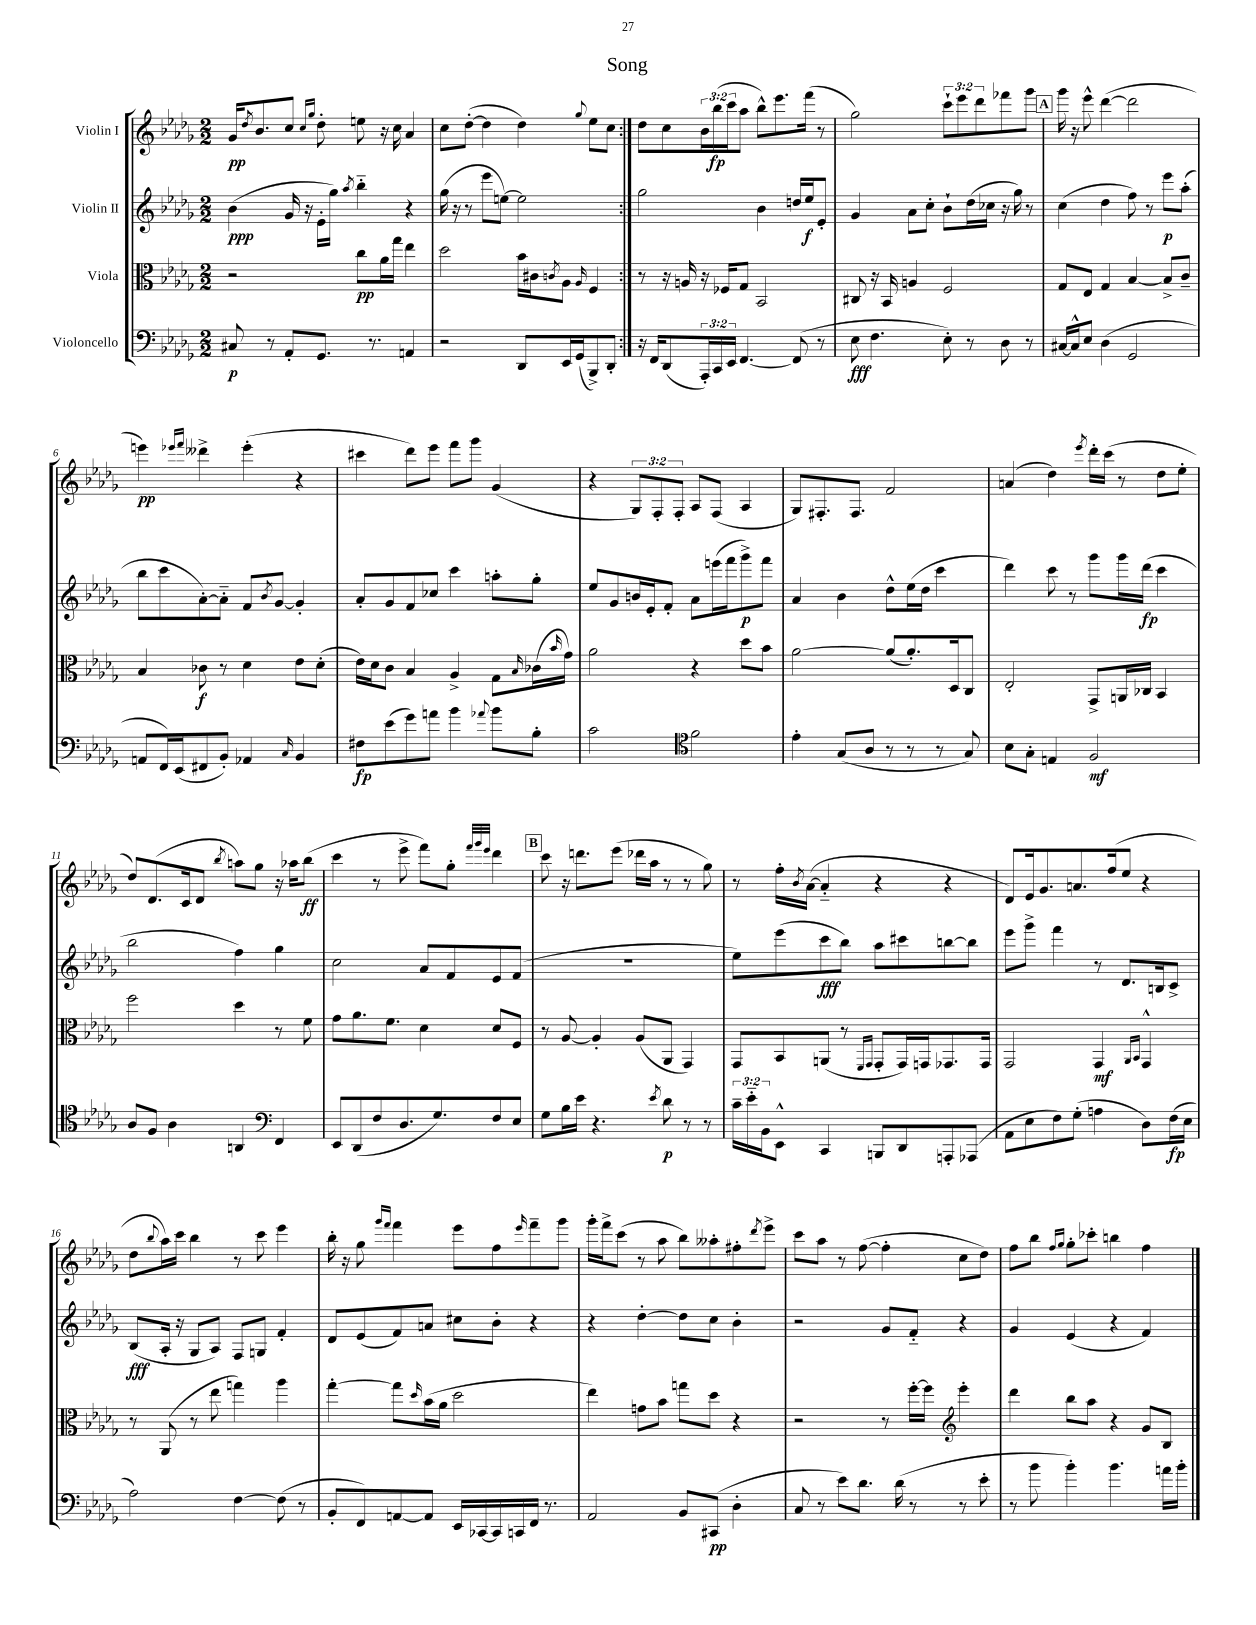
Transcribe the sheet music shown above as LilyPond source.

\header { title = "Song" }
<<
\new StaffGroup <<
\new Staff = "s0" \with { instrumentName = "Violin I" } {
    \clef treble \key des \major \numericTimeSignature \time 2/2 \override Staff.TupletNumber.text = #tuplet-number::calc-fraction-text
    \repeat volta 2 { ges'16\pp \acciaccatura { des''8 } bes'8. c''8 \grace { c''16 ges''16 } des''8-. e''8 r16 c''16 aes'4 |
    c''8 des''8~-.( des''4 des''4) \appoggiatura { ges''8 } ees''8 c''8 | }
    des''8 c''8 \tuplet 3/2 { bes'16 bes''16\fp( c'''16 } aes''8 bes''8-^) ees'''8. f'''16( r8 |
    ges''2) \tuplet 3/2 { c'''8-! ees'''8 des'''8 } fes'''8 ges'''8 |
    \mark \markup { \box "A" } ges'''16 r16 ees'''8-^ des'''4~( des'''2 |
    e'''4\pp) \grace { ees'''16 f'''16 } deses'''4-> ees'''4-.( r4 |
    cis'''4 des'''8) ees'''8 f'''8 ges'''8 ges'4( |
    r4 \tuplet 3/2 { ges8) f8-. f8-. } aes8 f8( aes4 |
    ges8) fis8.-. fis8. f'2 |
    a'4( des''4) \acciaccatura { ees'''8 } des'''16-. c'''16( r8 des''8 ees''8-. |
    des''8) des'8.( c'16 des'8 \acciaccatura { bes''8 } a''8) ges''8 r16 aes''16 bes''8\ff( |
    c'''4 r8 ees'''8-> f'''8) ges''8-. \grace { f'''32 ges'''32 ees'''32 } des'''4 |
    \mark \markup { \box "B" } c'''8 r16 d'''8. ees'''8( des'''16 aes''16 r8 r8 ges''8) |
    r8 f''16-. \acciaccatura { bes'8 } aes'16~( aes'4-_ r4 r4 |
    des'8) ees'16 ges'8. a'8. f''16( ees''8 r4 |
    des''8 \appoggiatura { bes''8 } aes''16) c'''16 bes''4 r8 c'''8 ees'''4 |
    bes''16-. r16 ges''8 \grace { ges'''16 f'''16 } f'''4 ees'''8 f''8 \grace { ees'''16 } f'''8-- ges'''8 |
    ges'''16-. f'''16-> c'''8( r8 aes''8 bes''8) aeses''8-. fis''8-. \acciaccatura { des'''8 } ees'''8-> |
    c'''8 aes''8 r8 f''8~( f''4-. c''8 des''8) |
    f''8 bes''8 \grace { f''16 ges''16 } ges''8-. ces'''8-. b''4 f''4 \bar "|." |
}
\new Staff = "s1" \with { instrumentName = "Violin II" } {
    \clef treble \key des \major \numericTimeSignature \time 2/2
    \repeat volta 2 { bes'4\ppp( ges'16 r16 ees'16-. ges''16) \acciaccatura { aes''8 } bes''4-_ r4 |
    ges''16( r16 r8 ees'''8 e''8~) e''2 | }
    ges''2 bes'4 d''16 ees''16\f ees'8-. |
    ges'4 aes'8 c''8-. bes'8-! des''16( ces''16 r16 ges''16) r8 |
    \mark \markup { \box "A" } c''4( des''4 f''8) r8 ees'''8\p aes''8-.( |
    bes''8 c'''8 aes'8~-.) aes'8-_ f'8 \acciaccatura { bes'8 } ges'8~ ges'4-. |
    aes'8-. ges'8 f'8 ces''8 c'''4 a''8-. ges''8-. |
    ees''8 ges'8 b'16 ees'16-. f'8-. aes'8 e'''16( f'''16 ges'''8->\p) f'''8 |
    aes'4 bes'4 des''8-^ ees''16( des''16 c'''4 |
    des'''4) c'''8 r8 ges'''8 ges'''16 des'''16\fp( c'''4 |
    bes''2 f''4) ges''4 |
    c''2 aes'8 f'8 ees'8 f'8( |
    \mark \markup { \box "B" } R1 |
    ees''8) ees'''8( c'''8\fff bes''8) aes''8 cis'''8 b''8~ b''8 |
    ees'''8 ges'''8-> f'''4 r8 des'8. b16 c'8-> |
    bes8\fff( aes16-. r16 ges8 aes8) f8 g8 f'4-. |
    des'8 ees'8( f'8) a'8 cis''8 bes'8-. r4 |
    r4 des''4~-. des''8 c''8 bes'4-. |
    r2 ges'8 f'8-_ r4 |
    ges'4 ees'4( r4 f'4) \bar "|." |
}
\new Staff = "s2" \with { instrumentName = "Viola" } {
    \clef alto \key des \major \numericTimeSignature \time 2/2
    \repeat volta 2 { r2 c''8\pp aes'16 ges''16 ees''4 |
    des''2 bes'16 cis'16 \acciaccatura { c'8 } aes8 \grace { aes16 } f4 | }
    r8 r16 a16 r16 fes16 ges8 bes,2 |
    cis8 r16 bes,16 a4 f2 |
    \mark \markup { \box "A" } ges8 ees8 ges4 bes4~ bes8-> c'8-- |
    bes4 ces'8\f r8 des'4 ees'8 des'8-.( |
    ees'16) des'16 c'8 bes4 aes4-> ges8 \grace { bes16 } ces'16( \grace { bes'16 } ges'16) |
    aes'2 r4 des''8 bes'8 |
    aes'2~ aes'8( aes'8.-.) des16 c8 |
    ees2-. ges,8-> a,16 ces16 bes,4 |
    f''2 des''4 r8 f'8 |
    ges'8 aes'8. f'8. des'4 des'8 f8 |
    \mark \markup { \box "B" } r8 aes8~ aes4-. aes8( aes,8 ges,4) |
    ges,8 bes,8 a,8( r8 \grace { f,16 ges,16 } ges,8-. ges,16) g,16 ges,8. ges,16 |
    ges,2 ges,4\mf \grace { aes,16 bes,16 } ges,4-^ |
    r8 aes,8( r8 ees''8 g''4) aes''4 |
    ges''4~-. ges''8 \grace { des''16 } bes'16( aes'16 des''2 |
    ees''4) g'8 bes'8 g''8 des''8 r4 |
    r2 r8 f''16~-. f''16 \clef treble ees'''4-. |
    des'''4 bes''8 aes''8 r4 ges'8 bes8 \bar "|." |
}
\new Staff = "s3" \with { instrumentName = "Violoncello" } {
    \clef bass \key des \major \numericTimeSignature \time 2/2 \override Staff.TupletNumber.text = #tuplet-number::calc-fraction-text
    \repeat volta 2 { cis8\p r8 aes,8-. ges,8. r8. a,4 |
    r2 des,8 ees,16 ges,16( bes,,8->) des,8-. | }
    r16 f,16 des,8( \tuplet 3/2 { aes,,16-.) c,16 ees,16 } f,4.~ f,8( r8 |
    ees8\fff f4. ees8-.) r8 des8 r8 |
    \mark \markup { \box "A" } cis16~ cis16-^ ees8 des4( ges,2 |
    a,8 f,16) ees,16( fis,8 bes,8-.) aes,4 \grace { c16 } bes,4 |
    fis8\fp ees'8( ges'8) a'8 bes'4 \appoggiatura { aes'8 } bes'8 bes8-. |
    c'2 \clef tenor f'2 |
    ees'4-. ges8( aes8 r8 r8 r8 ges8) |
    bes8 ges8-. e4 f2\mf |
    aes8 f8 aes4 a,4 \clef bass f,4 |
    ees,8 des,8( f8 des8. ges8.) f8 ees8 |
    \mark \markup { \box "B" } ges8 bes16 ees'16 r4. \acciaccatura { ees'8 } des'8\p r8 r8 |
    \tuplet 3/2 { c'16-- ees'16-_ bes,16 } ees,8-^ c,4 b,,8 des,8 a,,8-. aes,,8( |
    aes,8 ees8 f8) ges8-.( a4 des8) f16\fp( ees16 |
    aes2) f4~ f8( r8 |
    bes,8-. f,8) a,8~ a,8 ees,16 ces,16~ ces,16 c,16 f,16 r8. |
    aes,2 bes,8 cis,8\pp( des4-. |
    c8 r8 ees'8) des'8. des'16( r8 r8 ees'8-. |
    r8 bes'8 bes'4-.) bes'4. a'16 bes'16-. \bar "|." |
}
>>
>>
